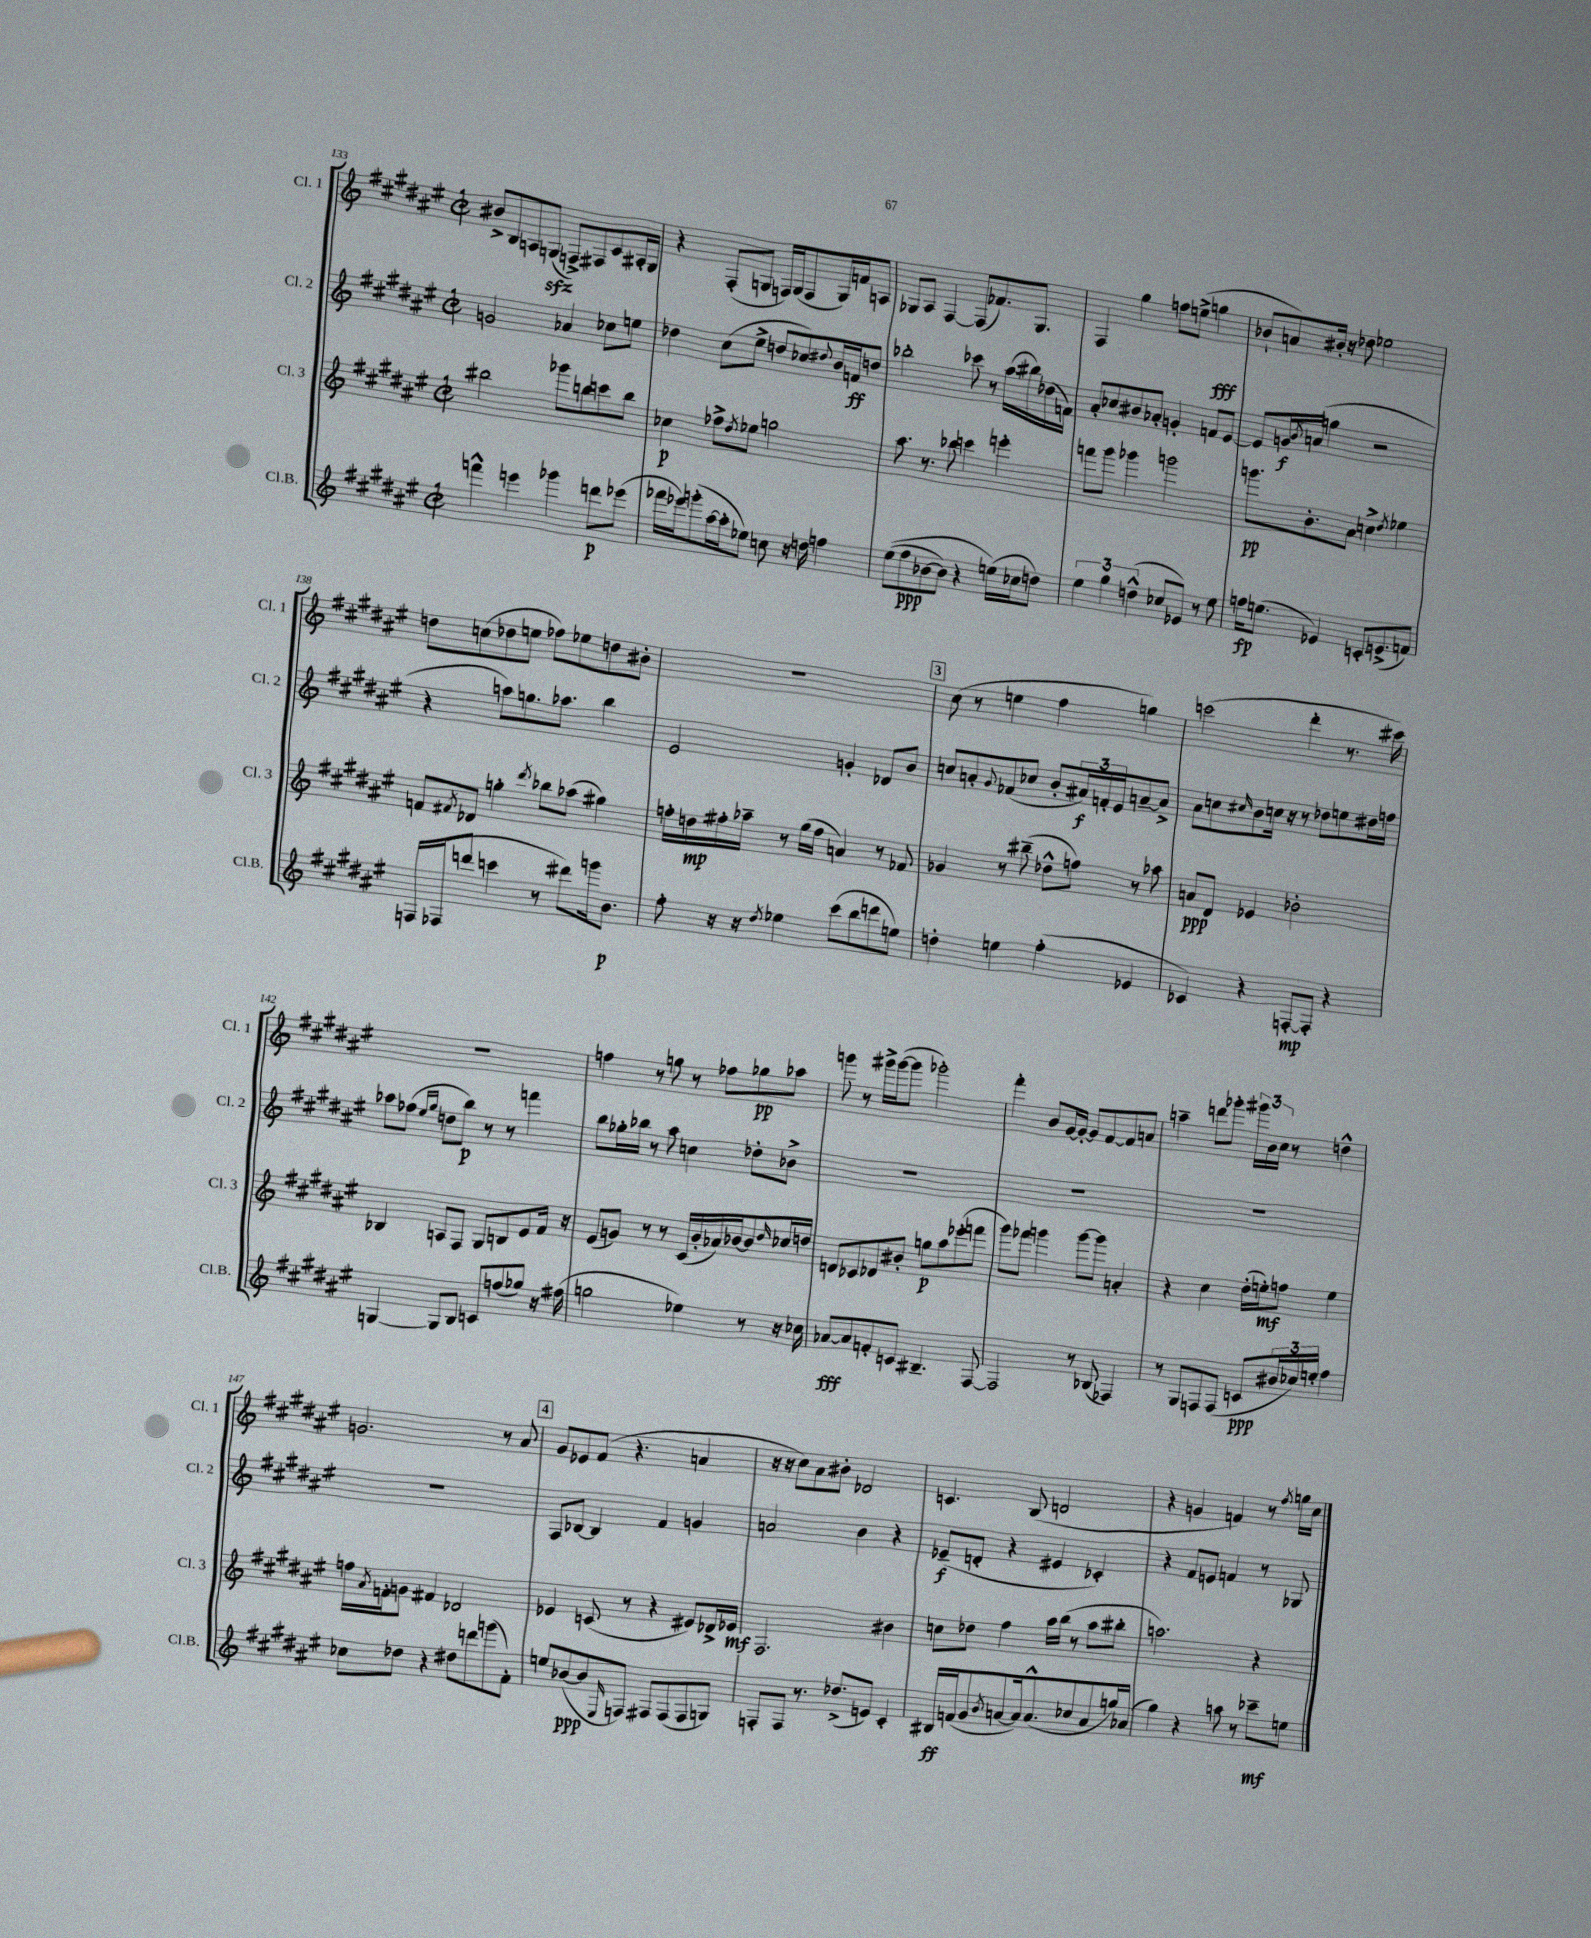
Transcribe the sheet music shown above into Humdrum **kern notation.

**kern	**kern	**kern	**kern
*staff4	*staff3	*staff2	*staff1
*clefG2	*clefG2	*clefG2	*clefG2
*k[f#c#g#d#a#e#]	*k[f#c#g#d#a#e#]	*k[f#c#g#d#a#e#]	*k[f#c#g#d#a#e#]
*M2/2	*M2/2	*M2/2	*M2/2
*met(c|)	*met(c|)	*met(c|)	*met(c|)
4fff^^	2bb#	2g	8b#^
.	.	.	8B
4eee	.	.	8A
.	.	.	(8G
4ggg-	8ggg-	4a-	8F^)
.	8bb	.	8F#
8ddd	8ccc	8cc-	8c#
(8eee-	8bb	8ee	16A#'
.	.	.	16G
=	=	=	=
16fff-	4cc-	4dd-	4r
16eee-)	.	.	.
(8ggg'	.	.	.
[16aa#	8ff-^	(8cc#	(8F#'
16aa#']	.	.	.
.	8qdd#	.	.
8ee-)	8ee-	8ee#^	8G
8cc	2gg	8dd	16F)
.	.	.	(16G
16r	.	8cc-)	8F
16dd	.	.	.
.	.	8qqdd#	.
4ff	.	16b	16G)
.	.	16f	16f
.	.	8dd	8A
=	=	=	=
&((8ee#	8.aa#	2bb-'	8G-
8ff#	.	.	8A#
.	8.r	.	.
[8b-	.	.	[4F#
8b-])	8bb-	.	.
4r	4ccc	8ccc-	(8F#]
.	.	8r	8.f-)
(16ee&)	4eee'	(16aa#	.
16cc-	.	16bb#)	8.G-
8dd)	.	(16dd-	.
.	.	16f)	.
=	=	=	=
6ee#	8fff	8a#'	4F#
.	8ggg#	8cc-	.
6gg#	.	.	.
.	4ggg-	8b#	4gg#
(6dd^^	.	.	.
.	.	8a-'	.
8cc-	2ggg	4g'	8ff
8e-)	.	.	(8ee^
8r	.	8f	4gg
8ee#	.	[8e#	.
=	=	=	=
16ff	8.ggg	8e#]	8b-`
(8.ee	.	.	.
.	.	16g	8a)
.	.	8qb	.
.	8.b'	(16a	.
4e-)	.	4gg	16b#'
.	.	.	16r
.	8a#	.	8dd-
8.c'	4cc^	2r	2ee-
(8.e^	.	.	.
.	8qdd#	.	.
.	4ee-	.	.
8f)	.	.	.
=	=	=	=
16F	8f	4r	8dd
(16F-	.	.	.
.	8qf#	.	.
8ddd	8d-	.	(8cc
4ccc	4gg'	8aa)	8dd-
.	.	8.gg	8ee
.	8qddd#	.	.
8r	8bb-	.	8ff-)
.	.	8.aa-	.
8ddd#)	(8aa-	.	8ee-
16ggg	4gg#)	4bb	8dd
8.b	.	.	.
.	.	.	8b#'
=	=	=	=
8ff#'	16ff'	2e#	1r
.	16dd	.	.
16r	16ff#'	.	.
16r	16aa-~	.	.
8qdd#	.	.	.
4ee-	8r	.	.
.	(16gg#	.	.
.	16ff#	.	.
(8ccc#	4a)	4g'	.
8bb	.	.	.
8ddd	8r	8d-	.
8ee)	8f-	8b	.
=	=	=	=
4dd'	4g-	8cc	(8cc#
.	.	8a'	8r
.	.	8qqg#	.
4ee	8r	(8f-	4ee
.	(8bb#~	8cc-	.
(4ff#'	8dd-^^	8b'	4ff#
.	8ff)	24a#)	.
.	.	24f'	.
.	.	24e#	.
4e-	8r	[8a~	4gg)
.	8aa-	8a^]	.
=	=	=	=
4c-)	8a	8a#	(2ccc
.	8d#	8cc	.
.	.	16qqcc#	.
4r	4e-	8b	.
.	.	16cc	.
.	.	16r	.
[8F'	2b-'	8r	4ddd#'
8F']	.	8dd-	.
4r	.	8ee	8.r
.	.	16dd#	.
.	.	16ff	16ccc#)
=	=	=	=
[4G	4B-	8aa-	1r
.	.	(8ff-	.
.	.	16qqee#	.
.	.	16qqgg#	.
8G]	8A	8dd	.
8B	8F#	8bb)	.
8c	8G#	8r	.
(8ff	8B	8r	.
8gg-)	8e#	4fff	.
16r	16f#	.	.
(16ff#	16r	.	.
=	=	=	=
2gg	(8e#	8bb	4ff
.	8g)	16gg-'	.
.	.	16bb-	.
.	8r	8r	8r
.	8r	8aa#	8gg
4ee-)	(16c#	4cc	8r
.	16b'	.	.
.	16a-)	.	8ff-
.	[16b-	.	.
8r	8b-]	8dd-'	8gg-
.	16qqdd#	.	.
16r	16cc-	8b-^	8aa-
16cc-	16dd	.	.
=	=	=	=
[8a-	8d	1r	8ggg
8a-]	8c-	.	8r
8f'	8d-	.	16ggg#^
.	.	.	([16ggg#
8c	8b#'	.	8ggg#]
4.B#~	8gg	.	2ggg-')
.	8aa#	.	.
.	(8eee-'	.	.
[8F#	8fff	.	.
=	=	=	=
2F#]	8ggg#)	1r	4fff#'
.	8fff-	.	.
.	4ggg	.	8b
.	.	.	[16g#
.	.	.	16g#'_
8r	[8ggg	.	8g#]
(8B-	8ggg]	.	[8f#
4F-)	4a'	.	8f#]
.	.	.	8a
=	=	=	=
8r	4r	1r	4aa~
8G#	.	.	.
8F	4cc#	.	8ddd
(8F	.	.	8ggg-'
8c	(16dd#'	.	24ggg#
.	.	.	24b
.	16ee')	.	.
.	.	.	24cc#
24b#	8ff	.	8r
24cc-)	.	.	.
24ee'	.	.	.
4ff#	4ee	.	4dd^^
=	=	=	=
8cc-	16ff	1r	2.g
.	8qa#	.	.
.	16f'	.	.
8dd-	8g	.	.
4r	4f#	.	.
8dd#	2d-	.	.
8ddd	.	.	.
(8ggg	.	.	8r
8f#')	.	.	8a#
=	=	=	=
8ee	4e-	8F#	8g#
([8b-	.	[8B-	8e-
8b-]	(8c	4B-]	(8f#
16qqE#	.	.	.
8F)	8r	.	4.r
8F#	4r	4f#	.
(8F#	.	.	.
8F#	8e#)	4g	4a
8G)	16d-^	.	.
.	16e-	.	.
=	=	=	=
8F'	2.F#	2a	16r
.	.	.	16r
8F	.	.	8cc#)
8.r	.	.	8a#
.	.	.	8b#'
(8.dd-^	.	.	.
.	.	4b	2d-
8e)	.	.	.
4c#'	4b#	4r	.
=	=	=	=
16B#	8cc	(8e-~	4.c
(16f	.	.	.
8g#	8dd-	8d'	.
8qb	.	.	.
[8a	4ff#	4r	.
16a])	.	.	(8B
(8.a^^	.	.	.
.	16aa#	4e#	2d
.	(16bb	.	.
8cc-	8r	.	.
8a	8aa#	4c-')	.
16gg)	8bb#'	.	.
(16a-	.	.	.
=	=	=	=
4gg#)	2.aa)	4r	4r
4r	.	8f#	4g
.	.	8e	.
8aa	.	4f	4f)
8r	.	.	.
8ccc-~	4r	8r	8r
.	.	.	8qff#
8ee	.	8G-	16gg
.	.	.	16cc#
==	==	==	==
*-	*-	*-	*-
